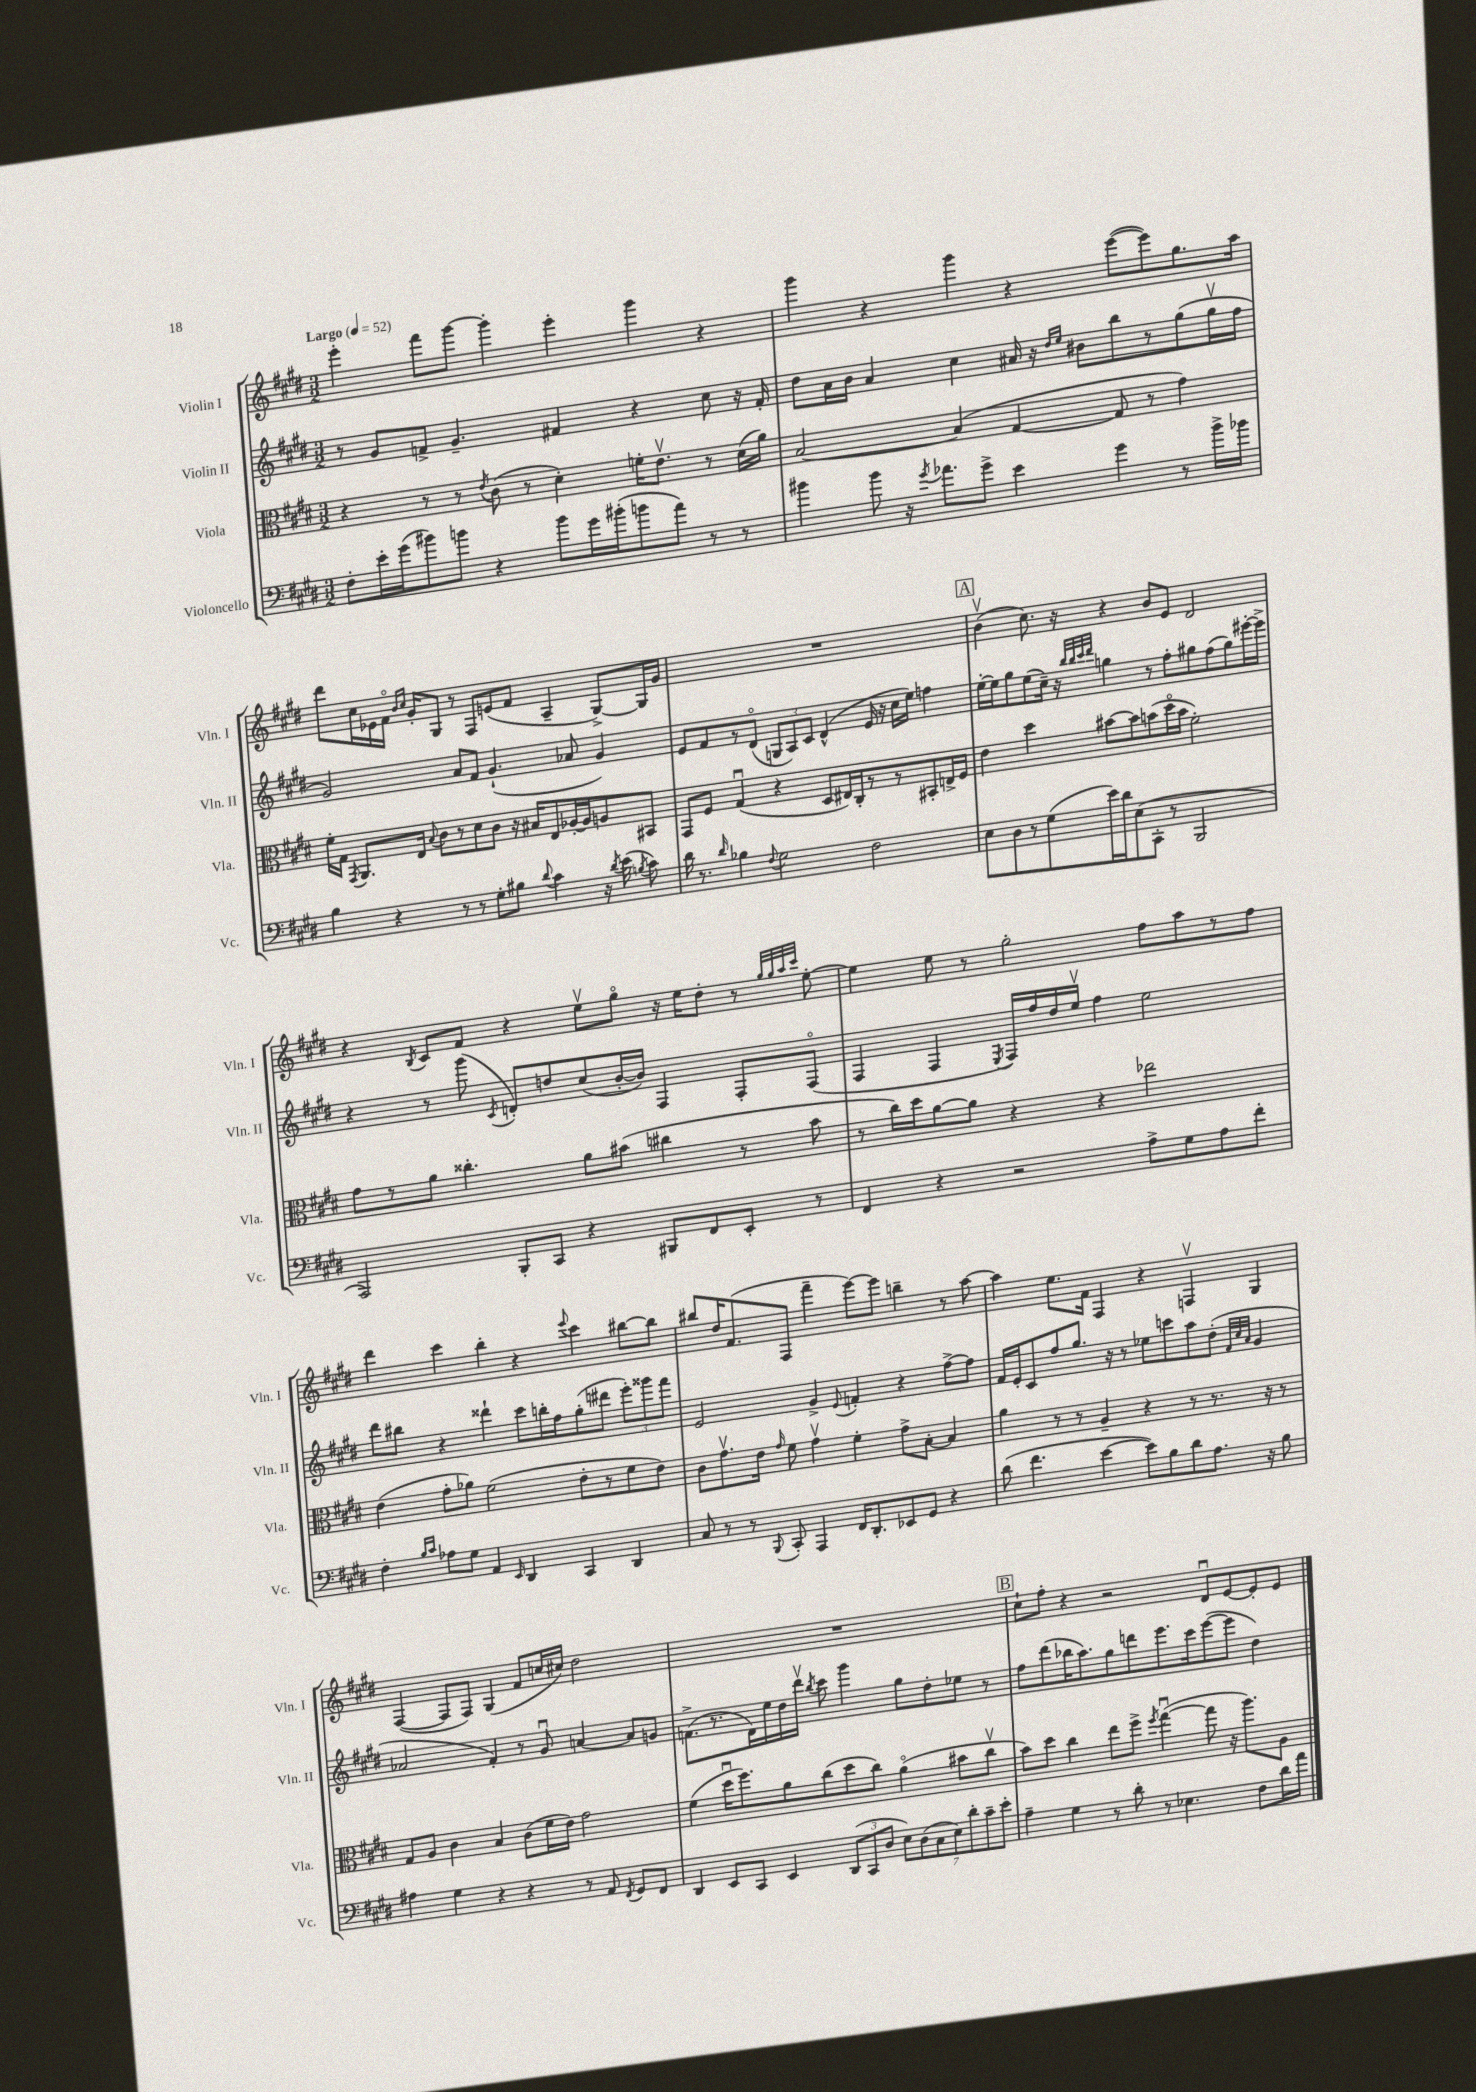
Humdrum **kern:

**kern	**kern	**kern	**kern
*staff4	*staff3	*staff2	*staff1
*clefF4	*clefC3	*clefG2	*clefG2
*k[f#c#g#d#]	*k[f#c#g#d#]	*k[f#c#g#d#]	*k[f#c#g#d#]
*M3/2	*M3/2	*M3/2	*M3/2
*MM52	*MM52	*MM52	*MM52
8F#'	4r	8r	4eee'
16e'	.	8g#	.
(16g#	.	.	.
8b#)	8r	8f^	8fff#
8b	8r	4.g#~	[8ggg#
.	8qe	.	.
4r	(8c#	.	4ggg#']
.	8r	.	.
8b	4d#')	4f#	4eee'
16g#	.	.	.
(16b#'	.	.	.
8b	16f'	4r	4ggg#
.	8.ev	.	.
8a)	.	.	.
8r	8r	8cc#	4r
8r	(16d#	16r	.
.	16a)	16f#'	.
=	=	=	=
4b#	[2B	8dd#	4ggg#
.	.	16a	.
.	.	16b	.
8b#	.	4a	4r
16r	.	.	.
8qg#	.	.	.
8.a-	.	.	.
.	(4B]	4cc#	4ggg#
8g#^	.	.	.
4e	[4G#	16a#	4r
.	.	16r	.
.	.	16qqdd#	.
.	.	16qqee	.
.	.	8b#	.
4g#	8G#]	8bb	([8eee
.	8r	8r	8eee])
8r	4g#)	(8gg#	8.gg#
16b#^	.	16gg#v	.
16b-	.	16ff#	16aa
=	=	=	=
4B	16f#'	2g#)	8ddd#
.	16G#	.	.
.	8qGG#	.	.
.	8.AA	.	16cc#
.	.	.	16e-
4r	.	.	16f#o
.	.	.	16qqb
.	.	.	16qqcc#
.	16E	.	16g#'
.	8qqB	.	.
.	8c#	.	8G#
8r	8r	8a	8r
8r	8d#	8f#	8F#
8G#'	8c#	(4.g#`	(8e
8B#	16r	.	8f#
.	16B#	.	.
8qqd#	.	.	.
4c#	8E	.	4A~
.	[16A-'	8a-	.
.	16A-]	.	.
16r	8A	4g#)	[8G#^)
8qd#	.	.	.
(16e	.	.	.
8qB	.	.	.
8c#)	8BB#	.	16G#]
.	.	.	16g#
=	=	=	=
16d#	8GG#	8e	1.r
8.r	.	.	.
.	8F#	8f#	.
16qqd#	.	.	.
4B-	(4G#u	8r	.
.	.	(8d#o	.
8qqF#	.	.	.
2G#	4r	12G	.
.	.	12A)	.
.	.	12c#	.
.	8D#	(4d#^^	.
.	16E#)	.	.
.	16C#'	.	.
2F#	8r	16e	.
.	.	16r	.
.	8r	16cc#	.
.	.	16ee)	.
.	8BB#'	4ff	.
.	16E^	.	.
.	16F#	.	.
=	=	=	=
8E	4e	[16ee'	(4bv
.	.	16ee]	.
8D#	.	8gg#	.
8r	4dd#	(8ee	8.cc#)
(8G#	.	16cc#~)	.
.	.	16r	16r
.	.	32qqbb	.
.	.	32qqbb	.
.	.	32qqccc#	.
.	.	32qqddd#	.
16e)	[8b#	4gg	4r
16d#	.	.	.
(8E	8b#]	.	.
8CC#'	(8b	8r	8b
8r	16dd#o	8ff#'	8e
.	16b	.	.
2BBB	2f#')	8gg#	2d#
.	.	(8ff#	.
.	.	8gg#)	.
.	.	[16eee#'	.
.	.	16eee#^]	.
=	=	=	=
2AAA)	8g#	4r	4r
.	8r	.	.
.	.	.	8qB
.	8a	8r	8c#
.	4.cc##'	(8ggg#	8f#
.	.	8qc#	.
8BBB'	.	8d')	4r
8CC#	.	8dd	.
4r	8a	(8cc#	8eev
.	(8b#	[16b'	8gg#o
.	.	16b])	.
8BBB#	4cc#	4F#	16r
.	.	.	16ee
8FF#	.	.	8dd#'
8EE'	8r	8F#'	8r
.	.	.	32qqgg#
.	.	.	32qqgg#
.	.	.	32qqaa
.	.	.	32qqccc#
8r	8b#	(8F#o	[8ee'
=	=	=	=
4FF#	8r	4F#	4ee]
.	16cc#)	.	.
.	16dd#	.	.
4r	[8a	4F#	8ee
.	8a]	.	8r
.	.	8qE	.
2r	4r	16F#)	2gg#'
.	.	16ff#	.
.	.	16dd#	.
.	.	16eev	.
.	4r	4ff#	.
8A^	2ee-	2ee	8ff#
8G#	.	.	8aa
8A	.	.	8r
8f#'	.	.	8ff#
=	=	=	=
4F#'	(4e	8ddd#	4ddd#
.	.	8bb#	.
16qqB	.	.	.
16qqc#	.	.	.
8A-	8g#'	4r	4ccc#
8G#	8a-)	.	.
4AA	(2f#	4ddd##`	4bb'
16qqEE	.	.	.
4DD#	.	8ccc#	4r
.	.	16bb'	.
.	.	16ff#	.
.	.	.	8qqeee
4CC#	8e'	(8gg#'	4ccc#
.	8r	8ddd#	.
4DD#	8f#	12eee')	[8bb#
.	.	12ggg##	.
.	8e)	.	8bb#]
.	.	12fff#	.
=	=	=	=
8C#	8c#	2e	8bb#
8r	8.g#v	.	16dd#
.	.	.	(8.f#
8r	.	.	.
.	16e	.	.
8qqBBB	16qqg#	.	.
8CC#'	8f#	.	8F#
4AAA	4g#v	4g#^	4fff#~
.	.	8qqe	.
16FF#	4f#'	4f'	[8eee)
8.DD#'	.	.	.
.	.	.	8eee]
8EE-	8g#^	4r	4bb~
8GG#	[8B'	.	.
4r	4B]	[8ff#^	8r
.	.	8ff#]	[8aa
=	=	=	=
(8d#	4a	16f#	4aa]
.	.	16e'	.
4.f#	.	8c#	.
.	8r	8ff#	8.ee
.	8r	8.gg#	.
.	.	.	16f#
[4e	4A~	.	4F#
.	.	16r	.
.	.	8r	.
8e])	4r	8ee-	4r
8B	.	8ccc	.
8d#	8r	8aa	4Fv
8.A	8.r	(8dd#'	.
.	.	32qqf#	.
.	.	32qqcc#	.
.	.	32qqa	.
.	.	4g#	4G#
16r	16r	.	.
8B	8r	.	.
=	=	=	=
4A#	8G#	2a-	([4F#
.	8A	.	.
4G#	4c#	.	8F#]
.	.	.	8F#)
4r	4B	4f#')	(4G#
4r	(8c#	8r	8f#
.	16f#	8g#u	16cc
.	16e)	.	16cc#)
8r	2g#	[4a	2dd#
8AA	.	.	.
8qFF#	.	.	.
8GG#	.	8a]	.
8FF#	.	8g	.
=	=	=	=
4DD#	(4f#	(8.f^	1.r
.	.	8.r	.
8EE	16dd#u	.	.
.	8.ff#)	.	.
8CC#	.	16d#)	.
.	.	16ee	.
4EE	8a	16dd#	.
.	.	16ddd#v	.
.	.	8qbb	.
.	(8cc#	8ccc#	.
(12DD#	8dd#	4ggg#	.
12CC#	.	.	.
.	8cc#)	.	.
12D#	.	.	.
14E)	(4ao	8gg#	.
(14D#	.	.	.
.	.	8dd#'	.
14C#	.	.	.
14E)	.	.	.
.	8b#	8ee-	.
14d#'	.	.	.
14c#~	.	.	.
.	8cc#v	8r	.
14e'	.	.	.
=	=	=	=
4A~	8b)	8ff#	8cc#`
.	8dd#	(8ddd#	8ff#'
4G#	4cc#	16bb-	4r
.	.	8.aa)	.
8r	8ee	8gg#	2r
8d#'	8ff#^	8ddd	.
.	8qff#	.	.
8r	([4gg#u	8.eee	.
4.E-	.	.	.
.	.	16ccc#	.
.	8gg#]	([8eee	8d#u
.	16r	8eee]	[8e
.	8.aa)	.	.
8F#	.	4dd#)	8e']
16d#	8A	.	8e
16a	.	.	.
==	==	==	==
*-	*-	*-	*-
